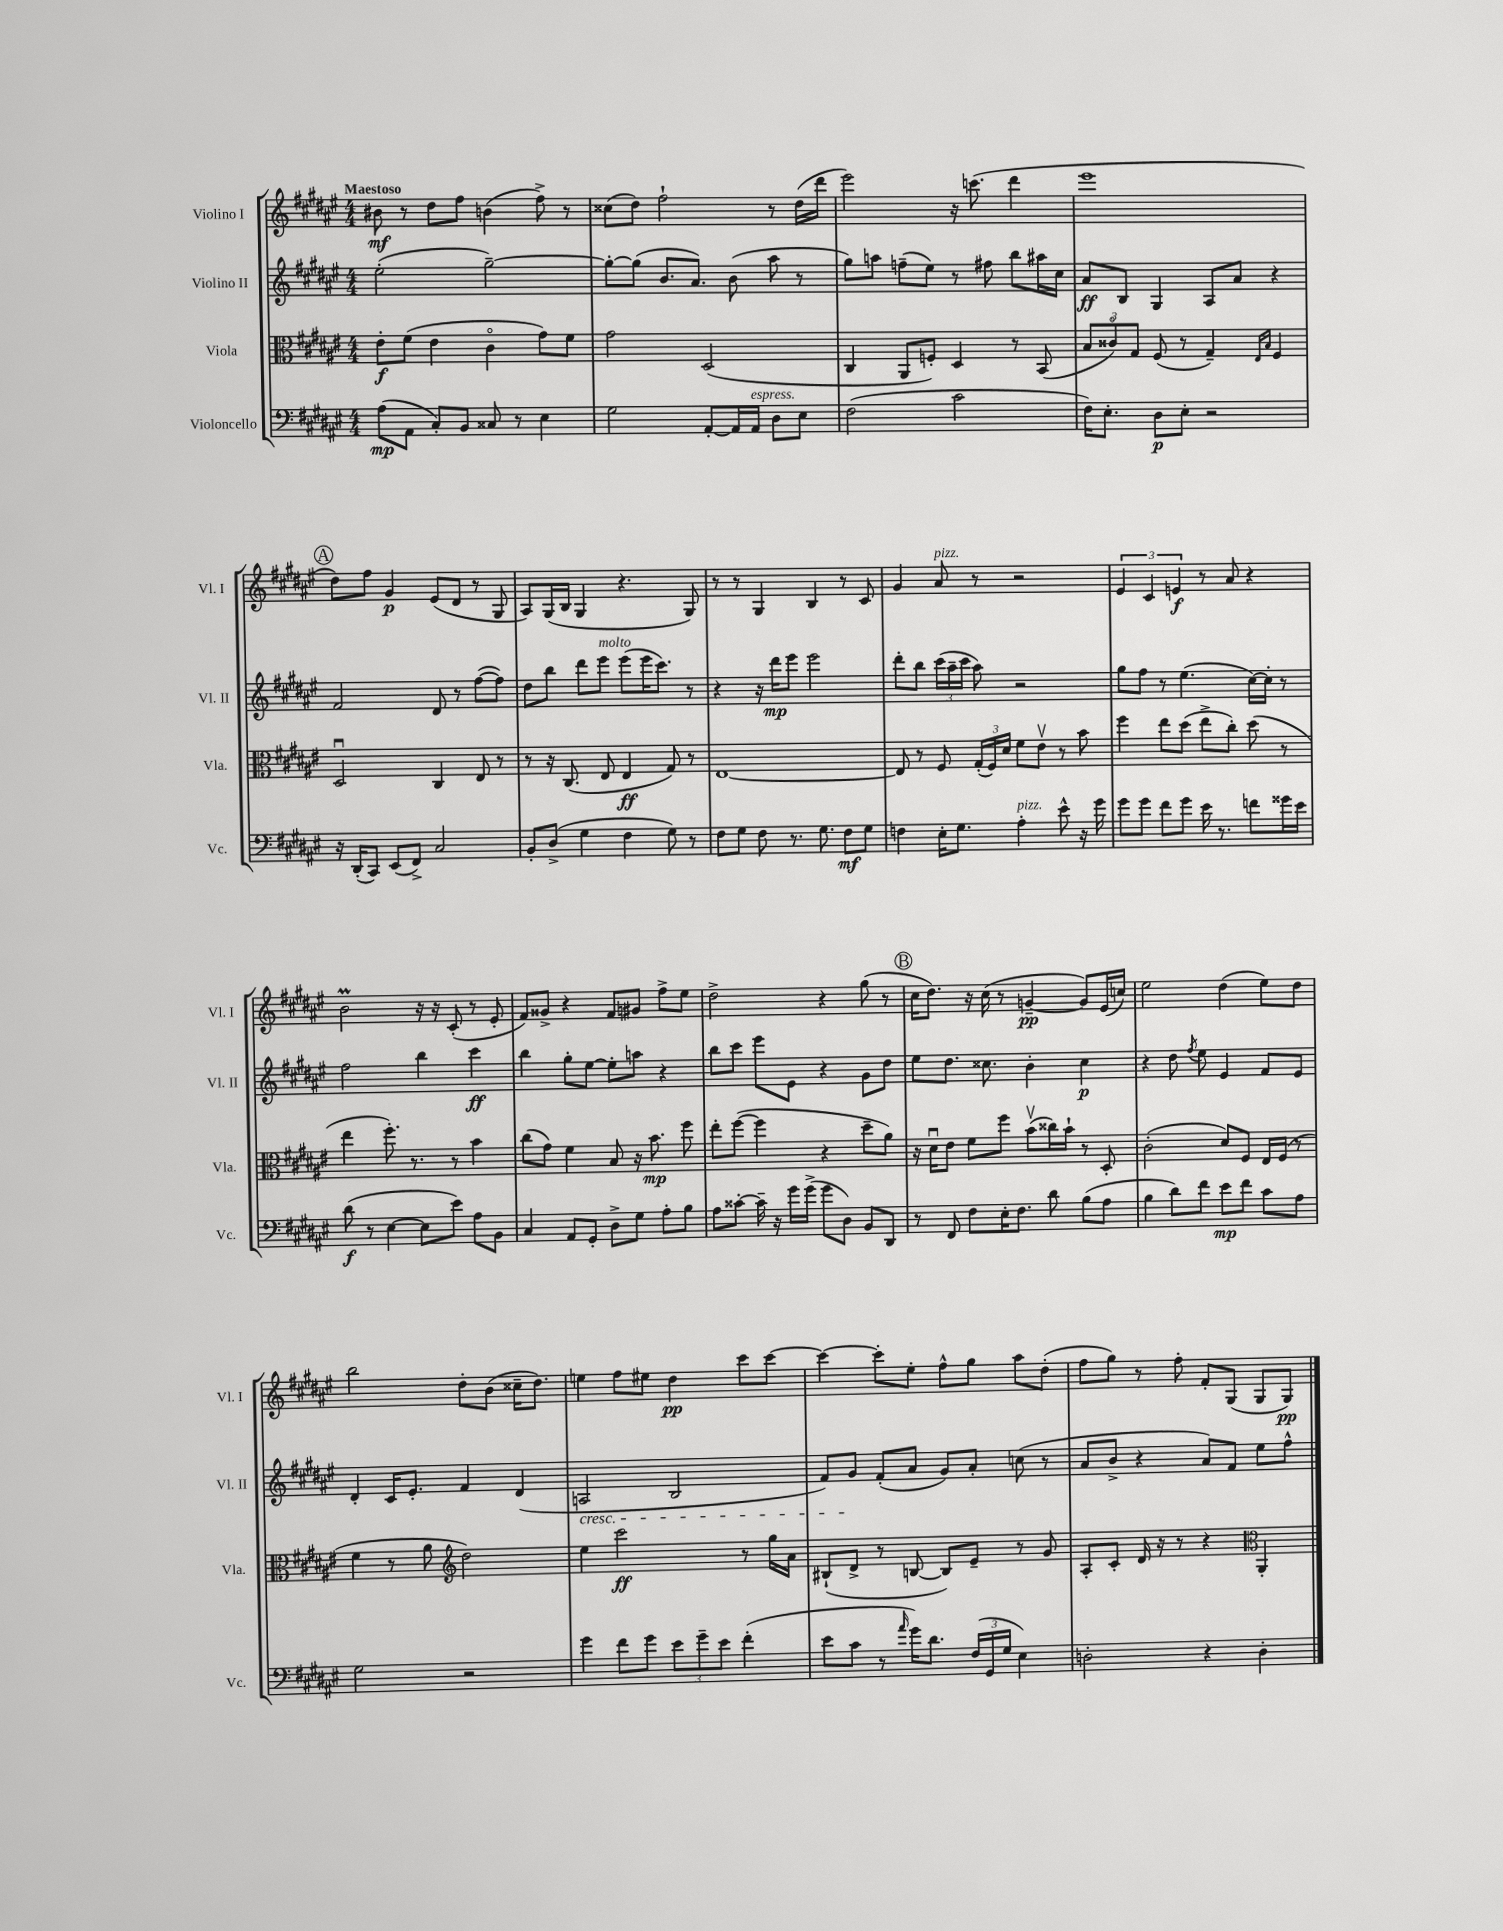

**kern	**kern	**kern	**kern
*staff4	*staff3	*staff2	*staff1
*clefF4	*clefC3	*clefG2	*clefG2
*k[f#c#g#d#a#e#]	*k[f#c#g#d#a#e#]	*k[f#c#g#d#a#e#]	*k[f#c#g#d#a#e#]
*M4/4	*M4/4	*M4/4	*M4/4
(8A#	8e#'	(2ee#'	8b#
8AA#	(8f#	.	8r
8C#')	4e#	.	8dd#
8BB	.	.	8ff#
8C##	4c#o	[2gg#~)	(4b
8r	.	.	.
4E#	8g#)	.	8ff#^)
.	8f#	.	8r
=	=	=	=
2G#	2g#	8gg#'_	(8cc##
.	.	(8gg#]	8dd#)
.	.	8.b	2ff#`
.	.	8.a#)	.
[8AA#'	(2D#	.	.
16AA#]	.	(8b	.
16AA#	.	.	.
8D#	.	8aa#	8r
8E#	.	8r	(16dd#
.	.	.	16ddd#
=	=	=	=
(2F#	4C#	8gg#)	2eee#)
.	.	8aa	.
.	8AA#	(8ff~	.
.	8F')	8ee#)	.
2c#	4D#	8r	16r
.	.	.	(8.ccc
.	.	8ff#	.
.	8r	8bb	4ddd#
.	(8BB	16aa#	.
.	.	16cc#	.
=	=	=	=
16F#)	12B	8a#	1eee#
8.E#'	.	.	.
.	12c##o)	.	.
.	.	8B	.
.	12G#	.	.
8D#	(8F#	4G#	.
8E#'	8r	.	.
2r	4G#~)	8A#	.
.	.	8a#	.
.	16qqE#	.	.
.	16qqB	.	.
.	4F#	4r	.
=	=	=	=
16r	2D#u	2f#	8dd#)
(16DD#'	.	.	.
8CC#)	.	.	8ff#
(8EE#	.	.	4g#
8FF#^)	.	.	.
2C#	4C#	8d#	(8e#
.	.	8r	8d#
.	8E#	([8ff#	8r
.	8r	8ff#])	8G#
=	=	=	=
8BB'	8r	8dd#	8A#)
(8D#^	16r	8bb	(16G#
.	(8.C#	.	16B
4G#	.	8ddd#	4G#
.	8E#	8eee#	.
4F#	4E#	(8eee#	4.r
.	.	16eee#	.
.	.	8.ccc#)	.
8G#)	8G#)	.	.
8r	8r	8r	8G#)
=	=	=	=
8F#	[1E#	4r	8r
8G#	.	.	8r
8F#	.	16r	4G#
.	.	16ddd#	.
8.r	.	8eee#	.
.	.	2eee#	4B
8.G#	.	.	.
8F#	.	.	8r
8G#	.	.	8c#
=	=	=	=
4F	8E#]	8ddd#'	4g#
.	8r	8bb	.
16E#'	8F#	(24ccc#	8a#
.	.	24aa#~	.
8.G#	.	.	.
.	.	24ccc#	.
.	(24G#'	8aa#)	8r
.	24F#)	.	.
.	24d#	.	.
4A#'	8f#	2r	2r
.	8e#v	.	.
8e#^^	8r	.	.
16r	8b	.	.
16g#	.	.	.
=	=	=	=
8g#	4ff#	8gg#	6e#
8g#	.	8ff#	.
.	.	.	6c#
8f#	8ee#	8r	.
.	.	.	6e
8g#	(8dd#	(4.ee#	.
16e#	8ee#^	.	8r
8.r	.	.	.
.	8cc#')	.	8a#
8f	(8dd#	[16cc#)	4r
.	.	16cc#']	.
16g##	8r	8r	.
16e#	.	.	.
=	=	=	=
(8d#	4ee#	2ff#	2b
8r	.	.	.
[4E#	8.ff#')	.	.
.	8.r	.	.
8E#]	.	4bb	16r
.	.	.	16r
8e#)	8r	.	(8c#'
8A#	4b	4ccc#	8r
8BB	.	.	8e#'
=	=	=	=
4C#	(8cc#	4bb	8f#)
.	8g#)	.	8g##^
8AA#	4f#	8gg#'	4r
8GG#'	.	[8ee#	.
8D#^	8B	8ee#']	8f#
8G#	16r	8aa	8g#
.	8.b	.	.
8A#'	.	4r	8ff#^
8B	8ff#	.	8ee#
=	=	=	=
8A#	8ee#'	8bb	2dd#^
[8c##'	([8ff#	8ccc#	.
16c##~]	4ff#]	8eee#	.
16r	.	.	.
16g#	.	8e#	.
(16g#^	.	.	.
8g#	4r	4r	4r
8D#)	.	.	.
8BB	8dd#~	8g#	(8gg#
8DD#	8a#)	8dd#	8r
=	=	=	=
8r	16r	8ee#	16cc#
.	16d#u	.	8.dd#)
8FF#	8e#	8.dd#	.
8F#	8f#	.	16r
.	.	8.cc##	(16cc#
16E#'	8ff#	.	8r
8.F#	.	.	.
.	(8bv	4b'	[4g~
8d#	16cc##)	.	.
.	16b`	.	.
(8B	8r	4cc##	8g])
8A#	8D#'	.	(16e#
.	.	.	16cc)
=	=	=	=
4B	(2c#'	4r	2ee#
8d#)	.	8dd#	.
.	.	8qff#	.
8f#	.	8ee#	.
8e#	8d#)	4e#	(4dd#
8f#	8F#	.	.
8c#	16E#	8f#	8ee#)
.	(16F#	.	.
8A#	8r	8e#	8dd#
=	=	=	=
2G#	4f#	4d#'	2bb
.	8r	16c#	.
.	.	8.e#'	.
.	8a#	.	.
*	*clefG2	*	*
2r	2dd#)	4f#	8dd#'
.	.	.	(8b
.	.	(4d#	16cc##~
.	.	.	8.dd#)
=	=	=	=
4g#	4ee#	2A	4ee
8f#	2ccc#	.	8ff#
8g#	.	.	8ee#
12e#	.	2B	4dd#
12g#~	.	.	.
12e#	.	.	.
(4f#'	8r	.	8ccc#
.	16gg#	.	[8ccc#
.	16a#	.	.
=	=	=	=
8e#	(8B#`	8f#)	4ccc#_
8c#	8d#^	8g#	.
8r	8r	(8f#'	8ccc#']
16qqa#	.	.	.
16g#)	[8B	8a#	8ee#'
8.d#	.	.	.
.	8B])	8g#)	8ff#^^
(24F#	8e#~	8a#'	8gg#
24GG#	.	.	.
24G#	.	.	.
4E#)	8r	(8cc	8aa#
.	8g#	8r	(8dd#'
=	=	=	=
2D'	8A#'	8a#	8ff#
.	8c#'	8b^	8gg#)
.	16d#	4r	8r
.	16r	.	.
.	8r	.	8ff#'
4r	4r	8a#)	8f#'
.	.	8f#	(8G#
*	*clefC3	*	*
4D'	4AA#'	8ee#	8G#
.	.	8ff#^^	8G#)
==	==	==	==
*-	*-	*-	*-
